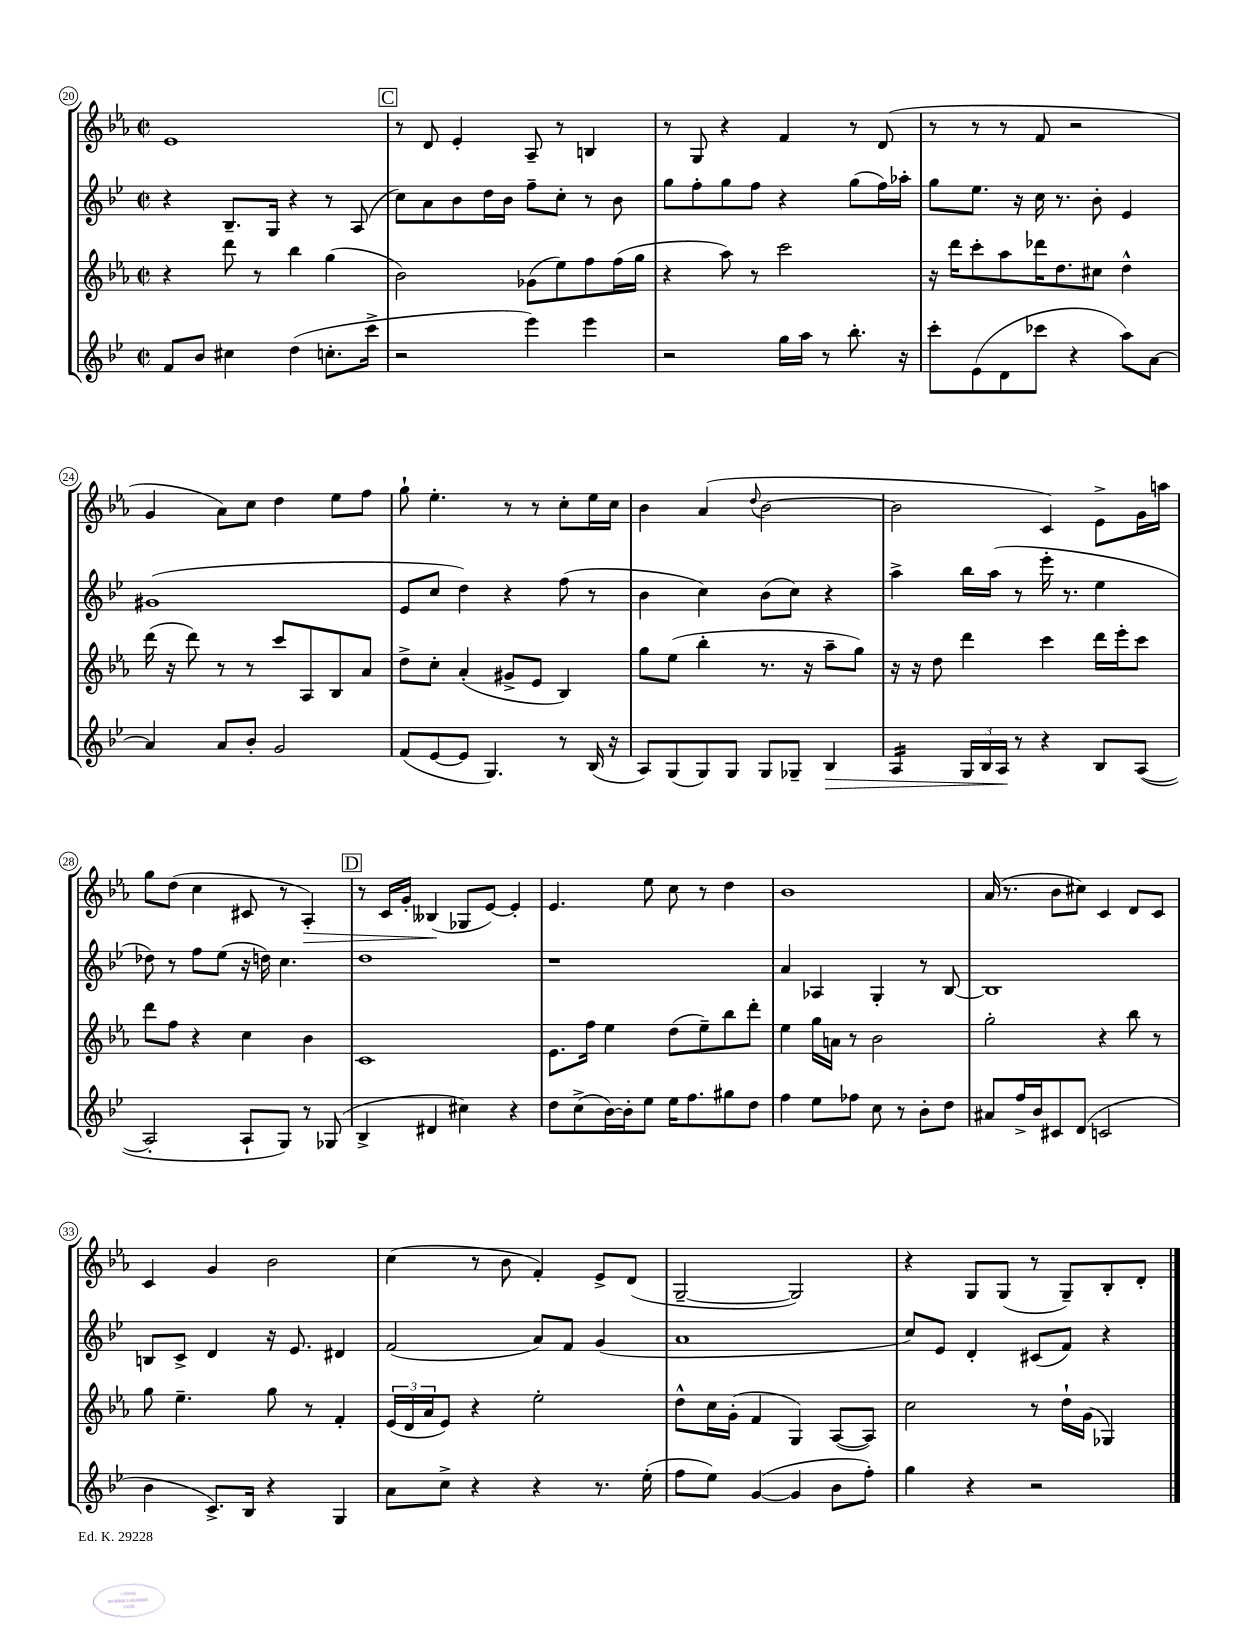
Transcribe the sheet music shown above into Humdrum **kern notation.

**kern	**dynam	**kern	**kern	**kern	**dynam
*part4	*part4	*part3	*part2	*part1	*part1
*staff4	*staff4	*staff3	*staff2	*staff1	*staff1
*clefG2	*	*clefG2	*clefG2	*clefG2	*
*k[b-e-]	*	*k[b-e-a-]	*k[b-e-]	*k[b-e-a-]	*
*M2/2	*	*M2/2	*M2/2	*M2/2	*
*met(c|)	*	*met(c|)	*met(c|)	*met(c|)	*
=20	=20	=20	=20	=20	=20
8f/L	.	4r	4r	1e-	.
8b-/J	.	.	.	.	.
4cc#X\	.	8ddd\	8.B-~/L	.	.
.	.	8r	.	.	.
.	.	.	16G/Jk	.	.
(4dd\	.	4bb-\	4r	.	.
8.ccn'\L	.	(4gg\	8r	.	.
.	.	.	(8A/	.	.
16ccc^\Jk	.	.	.	.	.
!!LO:REH:place=s1:t=C
=21	=21	=21	=21	=21	=21
2r	.	2b-\)	8cc\L)	8r	.
.	.	.	8a\	8d/	.
.	.	.	8b-\	4e-'/	.
.	.	.	16dd\L	.	.
.	.	.	16b-\JJ	.	.
4eee-\)	.	(8g-X\L	8ff~\L	8A-~/	.
.	.	8ee-\)	8cc'\J	8r	.
4eee-\	.	8ff\	8r	4Bn/	.
.	.	(16ff\L	8b-\	.	.
.	.	16gg\JJ	.	.	.
=22	=22	=22	=22	=22	=22
2r	.	4r	8gg\L	8r	.
.	.	.	8ff'\	8G/	.
.	.	8aa-\)	8gg\	4r	.
.	.	8r	8ff\J	.	.
16gg\LL	.	2ccc\	4r	4f/	.
16aa\JJ	.	.	.	.	.
8r	.	.	.	.	.
8.bb-'\	.	.	(8gg\L	8r	.
.	.	.	16ff\L)	(8d/	.
16r	.	.	16aa-X'\JJ	.	.
=23	=23	=23	=23	=23	=23
8ccc'\L	.	16r	8gg\L	8r	.
.	.	16ddd\KL	.	.	.
(8e-\	.	8ccc'\	8.ee-\J	8r	.
8d\	.	8aa-\	.	8r	.
.	.	.	16r	.	.
8ccc-X\J	.	16ddd-X\K	16cc\	8f/	.
.	.	8.dd\	8.r	.	.
4r	.	.	.	2r	.
.	.	8cc#X\J	8b-'\	.	.
8aa\L)	.	4dd^^\	4e-/	.	.
[8a\J	.	.	.	.	.
!!LO:LB:g=z
=24	=24	=24	=24	=24	=24
4a/]	.	(16ddd\	(1g#X	4g/	.
.	.	16r	.	.	.
.	.	8ddd\)	.	.	.
8a/L	.	8r	.	8a-\L)	.
8b-'/J	.	8r	.	8cc\J	.
2g/	.	8ccc/L	.	4dd\	.
.	.	8A-/	.	.	.
.	.	8B-/	.	8ee-\L	.
.	.	8a-/J	.	8ff\J	.
=25	=25	=25	=25	=25	=25
(8f/L	.	8dd^\L	8e-/L	8gg`\	.
[8e-/	.	8cc'\J	8cc/J	4.ee-'\	.
8e-/J]	.	(4a-'/	4dd\)	.	.
4.G/)	.	.	.	.	.
.	.	8g#X^/L	4r	8r	.
.	.	8e-/J	.	8r	.
8r	.	4B-/)	(8ff\	8cc'\L	.
(16B-/	.	.	8r	16ee-\L	.
16r	.	.	.	16cc\JJ	.
=26	=26	=26	=26	=26	=26
8A/L)	.	8gg\L	4b-\	4b-\	.
(8G/	.	(8ee-\J	.	.	.
8G/)	.	4bb-'\	4cc\)	(4a-/	.
8G/J	.	.	.	.	.
.	.	.	.	8qqdd/	.
8G/L	.	8.r	(8b-\L	[2b-\	.
8G-X~/J	.	.	8cc\J)	.	.
.	.	16r	.	.	.
!	!LO:HP:b	!	!	!	!
4B-/	>	8aa-~\L	4r	.	.
.	.	8gg\J)	.	.	.
=27	=27	=27	=27	=27	=27
*tremolo	*	*	*	*	*
16A/LL	.	16r	4aa^\	2b-\]	.
16A/	.	16r	.	.	.
16A/	.	8dd\	.	.	.
16A/JJ	.	.	.	.	.
*Xtremolo	*	*	*	*	*
24G/LL	.	4ddd\	16bb-\LL	.	.
24B-/	.	.	.	.	.
.	.	.	(16aa\JJ	.	.
24A/JJ	.	.	.	.	.
8r	]	.	8r	.	.
4r	.	4ccc\	16eee-'\	4c/)	.
.	.	.	8.r	.	.
8B-/L	.	16ddd\LL	4ee-\	8e-^\L	.
.	.	16eee-'\J	.	.	.
([8A/J	.	8ccc\J	.	16g\L	.
.	.	.	.	16aan\JJ	.
!!LO:LB:g=z
=28	=28	=28	=28	=28	=28
2A'/]	.	8ddd\L	8dd-X\)	8gg\L	.
.	.	8ff\J	8r	(8dd\J	.
.	.	4r	8ff\L	4cc\	.
.	.	.	(8ee-\J	.	.
8A`/L	.	4cc\	16r	8c#X/	.
.	.	.	16ddn\)	.	.
8G/J)	.	.	4.cc\	8r	.
!	!	!	!	!	!LO:HP:b
8r	.	4b-\	.	4A-'/)	>
(8G-X/	.	.	.	.	.
!!LO:REH:place=s1:t=D
=29	=29	=29	=29	=29	=29
4B-^/	.	1c	1dd	8r	.
.	.	.	.	16c/LL	.
.	.	.	.	16g'/JJ	.
4d#X/	.	.	.	(4B--X/	.
4cc#X\)	.	.	.	8G-X/L	]
.	.	.	.	[8e-/J)	.
4r	.	.	.	4e-'/]	.
=30	=30	=30	=30	=30	=30
8dd\L	.	8.e-\L	1r	4.e-/	.
(8cc^\	.	.	.	.	.
.	.	16ff\Jk	.	.	.
[16b-\L)	.	4ee-\	.	.	.
16b-'\J]	.	.	.	.	.
8ee-\J	.	.	.	8ee-\	.
16ee-\KL	.	(8dd\L	.	8cc\	.
8.ff\	.	.	.	.	.
.	.	8ee-~\)	.	8r	.
8gg#X\	.	8bb-\	.	4dd\	.
8dd\J	.	8ddd'\J	.	.	.
=31	=31	=31	=31	=31	=31
4ff\	.	4ee-\	4a/	1b-	.
8ee-\L	.	16gg\LL	4A-X/	.	.
.	.	16an\JJ	.	.	.
8ff-X\J	.	8r	.	.	.
8cc\	.	2b-\	4G'/	.	.
8r	.	.	.	.	.
8b-'\L	.	.	8r	.	.
8dd\J	.	.	[8B-/	.	.
=32	=32	=32	=32	=32	=32
8a#X/L	.	2gg'\	1B-]	(16a-/	.
.	.	.	.	8.r	.
16ff^/L	.	.	.	.	.
16b-/J	.	.	.	.	.
8c#X/	.	.	.	8b-\L	.
(8d/J	.	.	.	8cc#X\J)	.
2cn/	.	4r	.	4c/	.
.	.	8bb-\	.	8d/L	.
.	.	8r	.	8c/J	.
!!LO:LB:g=z
=33	=33	=33	=33	=33	=33
4b-\	.	8gg\	8Bn/L	4c/	.
.	.	4.ee-~\	8c^/J	.	.
8.c^/L)	.	.	4d/	4g/	.
16B-/Jk	.	.	.	.	.
4r	.	8gg\	16r	2b-\	.
.	.	.	8.e-/	.	.
.	.	8r	.	.	.
4G/	.	4f'/	4d#X/	.	.
=34	=34	=34	=34	=34	=34
8a\L	.	(24e-/LL	(2f/	(4cc\	.
.	.	24d/	.	.	.
.	.	24a-/J	.	.	.
8cc^\J	.	8e-/J)	.	.	.
4r	.	4r	.	8r	.
.	.	.	.	8b-\	.
4r	.	2ee-'\	8a/L)	4f'/)	.
.	.	.	8f/J	.	.
8.r	.	.	(4g/	8e-^/L	.
.	.	.	.	(8d/J	.
(16ee-'\	.	.	.	.	.
=35	=35	=35	=35	=35	=35
8ff\L	.	8dd^^\L	1a	[2G~/	.
8ee-\J)	.	16cc\L	.	.	.
.	.	(16g'\JJ	.	.	.
([4g/	.	4f/	.	.	.
4g/]	.	4G/)	.	2G/])	.
8b-\L	.	([8A-/L	.	.	.
8ff'\J)	.	8A-/J])	.	.	.
=36	=36	=36	=36	=36	=36
4gg\	.	2cc\	8cc/L)	4r	.
.	.	.	8e-/J	.	.
4r	.	.	4d'/	8G/L	.
.	.	.	.	(8G/J	.
2r	.	8r	(8c#X/L	8r	.
.	.	16dd`\LL	8f/J)	8G~/L)	.
.	.	(16g\JJ	.	.	.
.	.	4G-X/)	4r	8B-'/	.
.	.	.	.	8d'/J	.
==	==	==	==	==	==
*-	*-	*-	*-	*-	*-
